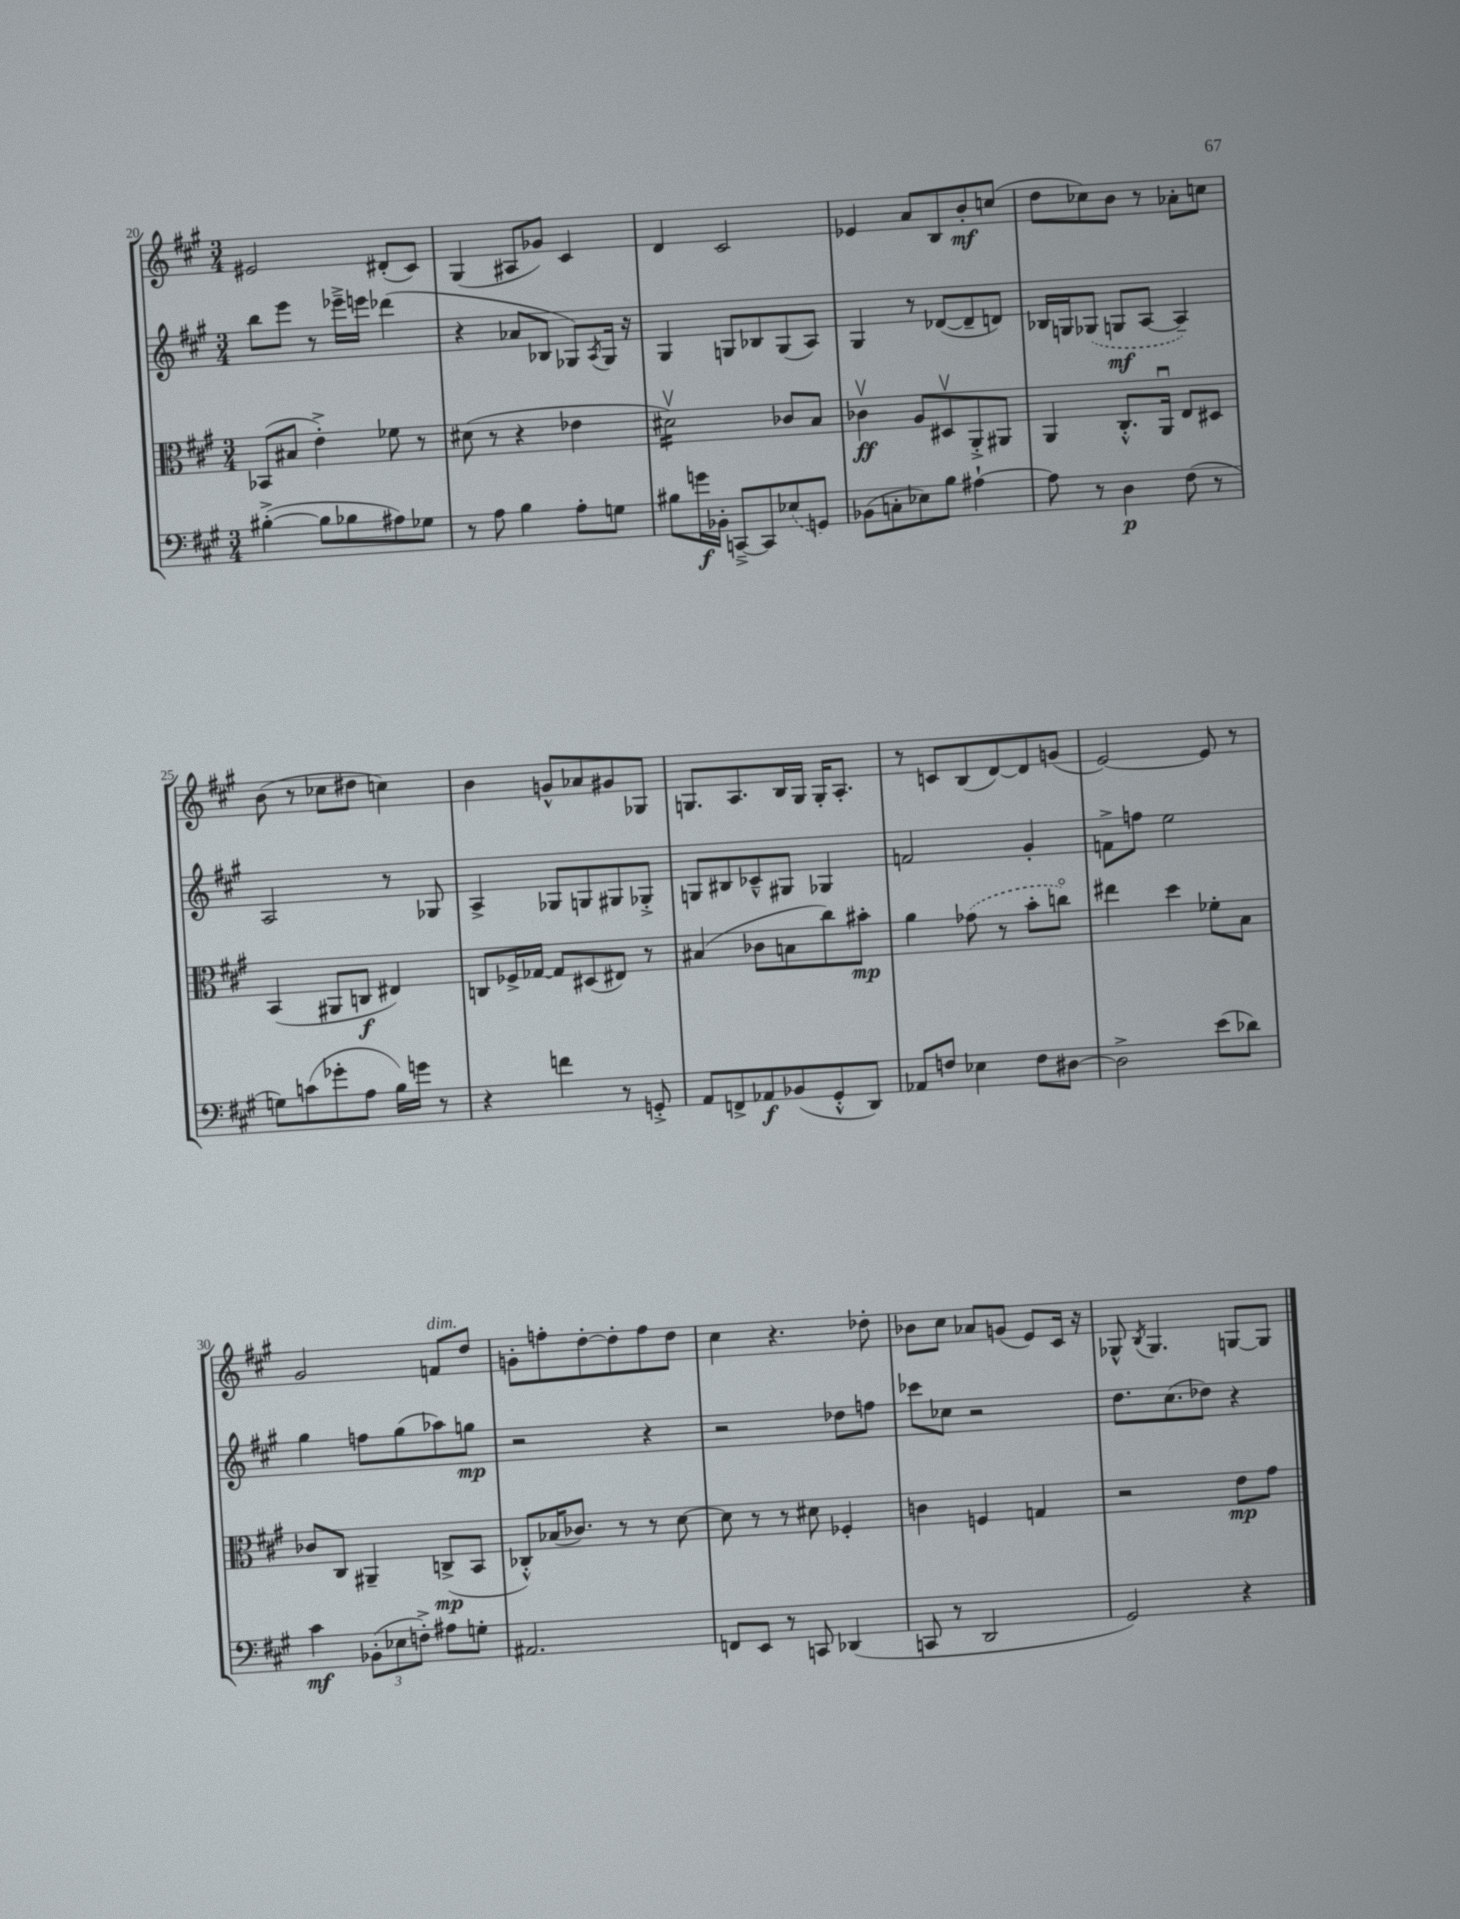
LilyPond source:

<<
\new StaffGroup <<
\new Staff = "s0" {
    \clef treble \key a \major \numericTimeSignature \time 3/4
    eis'2 dis'8-.( cis'8) |
    gis4( ais8 ges'8) cis'4 |
    d'4 cis'2 |
    ees'4 a'8 b8 b'8-.\mf c''8( |
    d''8 ces''8) b'8 r8 aes'8-. c''8 |
    b'8( r8 ces''8 dis''8 c''4) |
    b'4 g'8-^ aes'8 gis'8 ges8 |
    g8. a8. b16 g16 g16-. a8.-. |
    r8 c'8 b8( d'8~) d'8 g'8( |
    e'2~) e'8 r8 |
    gis'2 f'8^\markup { \italic "dim." } d''8 |
    g'8-. f''8-. d''8~-. d''8-. f''8 d''8 |
    cis''4 r4. des''8-. |
    bes'8 cis''8 aes'8 g'8( e'8) cis'16 r16 |
    ges8-^ \acciaccatura { b8 } ges4. g8~ g8 \bar "|." |
}
\new Staff = "s1" {
    \clef treble \key a \major \numericTimeSignature \time 3/4
    b''8 e'''8 r8 ees'''16---> e'''16 des'''4( |
    r4 aes'8 bes8 ges8) \acciaccatura { a8 } ges16 r16 |
    gis4 g8 bes8 g8( a8) |
    gis4 r8 des'8~( des'8-- d'8) |
    bes16 g16 \once \slurDashed ges8( g8\mf a8~ a4--) |
    a2 r8 ges8 |
    a4-> ges8 g8 gis8 ges8-.-> |
    g8 bis8 ces'8---^ gis8 ges4 |
    f'2 gis'4-. |
    f'8-> f''8 e''2 |
    gis''4 f''8 gis''8( aes''8) g''8\mp |
    r2 r4 |
    r2 des''8 f''8 |
    ces'''8 ces''8 r2 |
    d''8. cis''8.( des''8) r4 \bar "|." |
}
\new Staff = "s2" {
    \clef alto \key a \major \numericTimeSignature \time 3/4
    bes,8( bis8 e'4-.->) fes'8 r8 |
    dis'8( r8 r4 ees'4 |
    dis'2:16\upbow) ces'8 b8 |
    ces'4\upbow\ff a8 dis8\upbow a,8-.-> ais,8 |
    a,4 cis8.-.-^ a,16\downbow e8 dis8 |
    b,4( ais,8 c8\f eis4) |
    c8 fes16-> ges16~ ges8 dis8( eis8) r8 |
    bis4( ces'8 b8 cis''8) bis'8-.\mp |
    a'4 \once \slurDashed ges'8( r8 b'8-. c''8\flageolet) |
    eis''4 d''4 fes'8-. b8 |
    ces'8 cis8 ais,4-- c8->\mp( b,8 |
    ces8-.-^) bes16( ces'8.) r8 r8 d'8~ |
    d'8 r8 r8 dis'8 fes4-. |
    c'4 f4 g4 |
    r2 e'8\mp gis'8 \bar "|." |
}
\new Staff = "s3" {
    \clef bass \key a \major \numericTimeSignature \time 3/4
    bis4~-.->( bis8 bes8 ais8) ges8 |
    r8 a8 b4 a8-. g8 |
    bis8 g'16\f bes,16-. c,8~---> c,8 \once \slurDashed ees8( g,8) |
    bes,8( c8-. ees8) b8 ais4~-! |
    ais8 r8 d4\p fis8( r8 |
    g8) c'8( ges'8-. a8 b16) g'16 r8 |
    r4 f'4 r8 g,8-.-> |
    a,8 f,8-> aes,8\f bes,8( gis,8-.-^ d,8) |
    aes,8 f8 ees4 f8 dis8~ |
    dis2-> e'8( des'8) |
    cis'4\mf \tuplet 3/2 { bes,8-.( ees8 f8-.->) } ais8 g8-. |
    ais,2. |
    f,8 e,8 r8 c,8 des,4( |
    c,8 r8 d,2 |
    gis,2) r4 \bar "|." |
}
>>
>>
\layout { \context { \Score currentBarNumber = #20 } }
